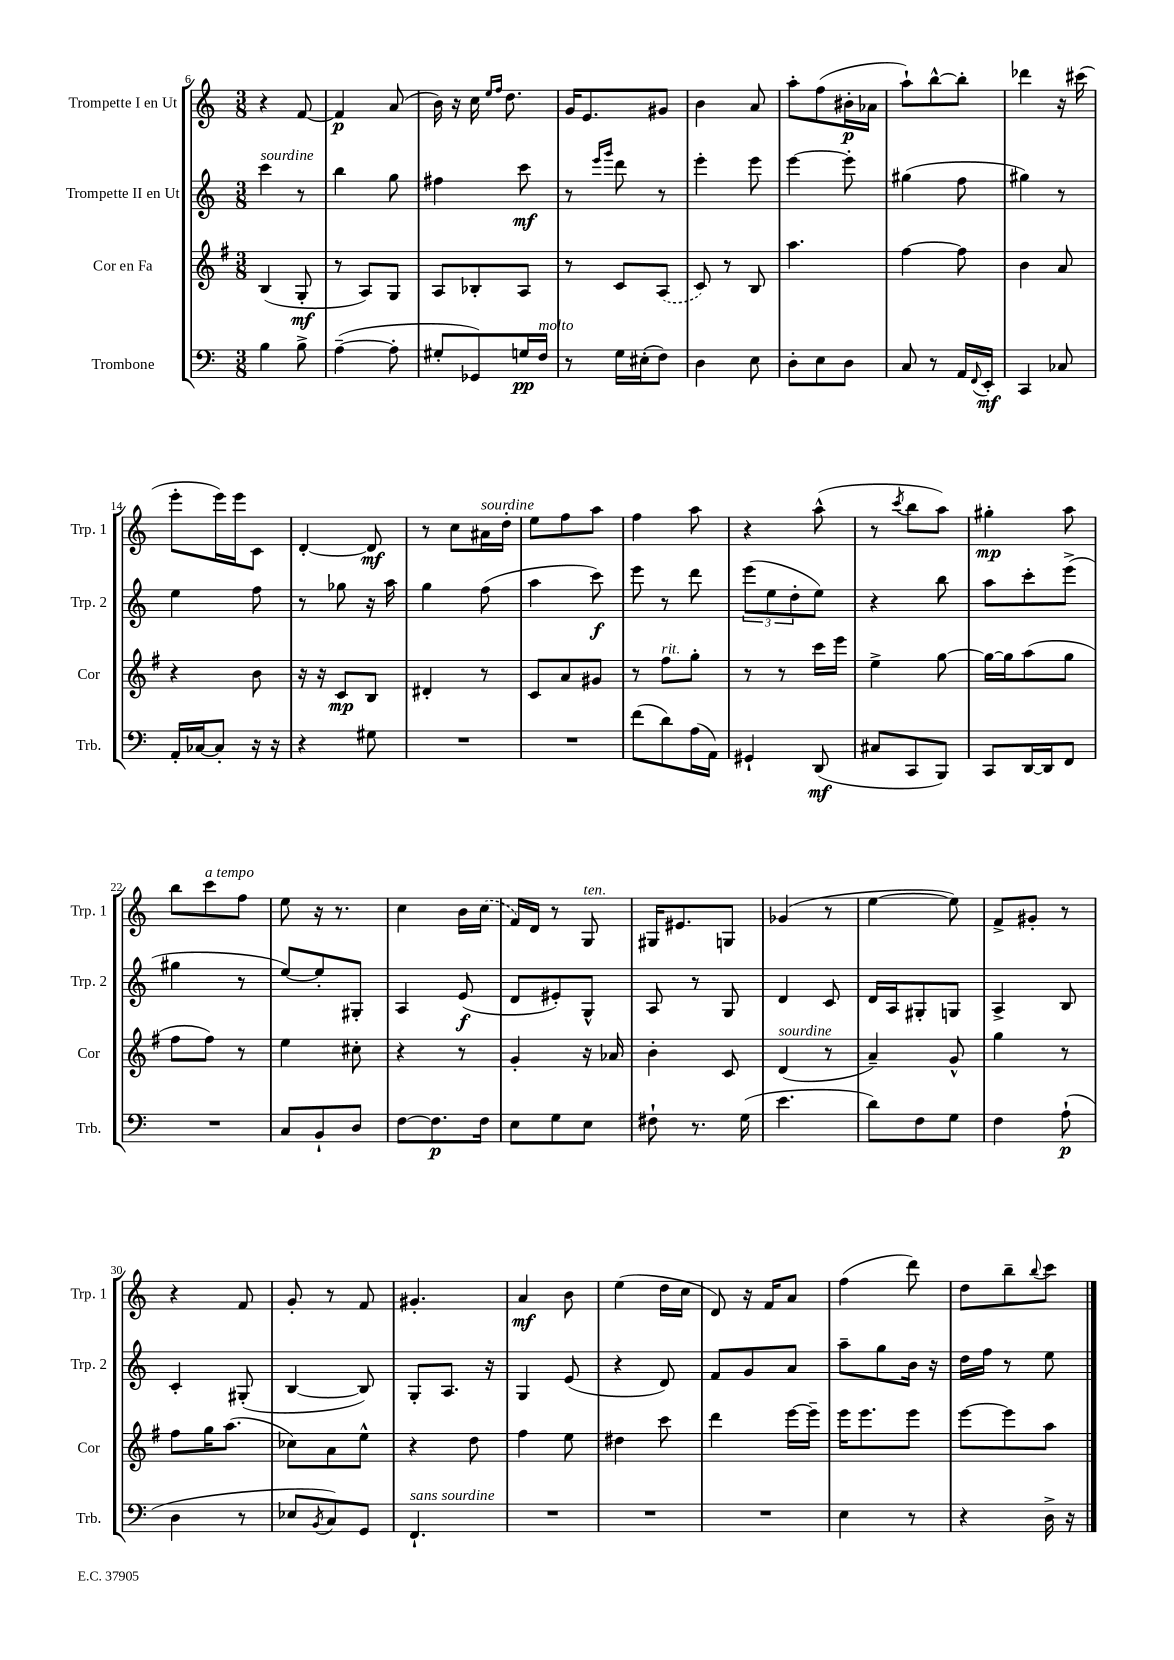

**kern	**kern	**kern	**kern
*staff4	*staff3	*staff2	*staff1
*clefF4	*clefG2	*clefG2	*clefG2
*k[]	*k[f#]	*k[]	*k[]
*M3/8	*M3/8	*M3/8	*M3/8
4B	(4B	4ccc	4r
8B^	8G'	8r	[8f
=	=	=	=
([4A~	8r	4bb	4f]
.	8A)	.	.
8A']	8G	8gg	(8a
=	=	=	=
8G#'	8A	4ff#	16b)
.	.	.	16r
8GG-)	8B-'	.	16cc
.	.	.	16qqee
.	.	.	16qqff
.	.	.	8.dd
16G	8A	8ccc	.
16F	.	.	.
=	=	=	=
8r	8r	8r	16g
.	.	.	8.e
.	.	16qqeee	.
.	.	16qqggg	.
16G	8c	8ddd	.
(16E#'	.	.	.
8F)	(8A	8r	8g#
=	=	=	=
4D	8c)	4eee'	4b
.	8r	.	.
8E	8B	8eee	8a
=	=	=	=
8D'	4.aa	[4eee	8aa'
8E	.	.	(8ff
8D	.	8eee']	16b#'
.	.	.	16a-
=	=	=	=
8C	[4ff#	(4gg#	8aa`)
8r	.	.	[8bb^^
16AA	8ff#]	8ff	8bb']
8qqFF	.	.	.
16EE'	.	.	.
=	=	=	=
4CC	4b	4gg#)	4ddd-
8C-	8a	8r	16r
.	.	.	(16ccc#
=	=	=	=
16AA'	4r	4ee	8eee'
[16C-	.	.	.
8C-']	.	.	16eee)
.	.	.	16eee
16r	8b	8ff	8c
16r	.	.	.
=	=	=	=
4r	16r	8r	[4d'
.	16r	.	.
.	8c	8gg-	.
8G#	8B	16r	8d]
.	.	16aa	.
=	=	=	=
4.r	4d#'	4gg	8r
.	.	.	8cc
.	8r	(8ff	16a#
.	.	.	16dd'
=	=	=	=
4.r	8c	4aa	8ee
.	8a	.	8ff
.	8g#	8ccc)	8aa
=	=	=	=
(8f	8r	8eee	4ff
8d)	8ff#	8r	.
(16A	8gg'	8ddd	8aa
16AA)	.	.	.
=	=	=	=
4GG#`	8r	(12eee	4r
.	.	12ee	.
.	8r	.	.
.	.	12dd'	.
(8DD	16ccc	8ee)	(8aa^^
.	16eee	.	.
=	=	=	=
8C#	4ee^	4r	8r
.	.	.	8qccc
8CC	.	.	8bb
8BBB)	[8gg	8bb	8aa)
=	=	=	=
8CC	16gg_	8aa	4gg#'
.	16gg]	.	.
[16DD	(8aa	8ccc'	.
16DD]	.	.	.
8FF	8gg	(8eee^	8aa
=	=	=	=
4.r	8ff#	4gg#	8bb
.	8ff#)	.	8ccc
.	8r	8r	8ff
=	=	=	=
8C	4ee	[8ee)	8ee
8BB`	.	8ee']	16r
.	.	.	8.r
8D	8cc#'	8G#'	.
=	=	=	=
[8F	4r	4A	4cc
8.F]	.	.	.
.	8r	(8e	16b
16F	.	.	(16cc
=	=	=	=
8E	4g'	8d	16f)
.	.	.	16d
8G	.	8e#')	8r
8E	16r	8G^^	8G
.	16a-	.	.
=	=	=	=
8F#`	4b'	8A	16G#
.	.	.	8.e#
8.r	.	8r	.
.	8c	8G	8G
(16G	.	.	.
=	=	=	=
4.e	(4d	4d	(4g-
.	8r	8c	8r
=	=	=	=
8d)	4a~)	16d	[4ee
.	.	16A	.
8F	.	8G#'	.
8G	8g^^	8G	8ee])
=	=	=	=
4F	4gg	4A^	8f^
.	.	.	8g#'
(8A`	8r	8B	8r
=	=	=	=
4D	8ff#	4c'	4r
.	16gg	.	.
.	(8.aa	.	.
8r	.	(8G#'	8f
=	=	=	=
8E-	8cc-)	[4B	8g'
8qBB	.	.	.
8C)	8a	.	8r
8GG	8ee^^	8B])	8f
=	=	=	=
4.FF`	4r	8G'	4.g#'
.	.	8.A	.
.	8dd	.	.
.	.	16r	.
=	=	=	=
4.r	4ff#	4G	4a
.	8ee	(8e	8b
=	=	=	=
4.r	4dd#	4r	(4ee
.	8ccc	8d)	16dd
.	.	.	16cc
=	=	=	=
4.r	4ddd	8f	8d)
.	.	8g	16r
.	.	.	16f
.	[16eee	8a	8a
.	16eee~]	.	.
=	=	=	=
4E	16eee	8aa~	(4ff
.	8.eee	.	.
.	.	8gg	.
8r	8eee	16b	8ddd)
.	.	16r	.
=	=	=	=
4r	[8eee	16dd	8dd
.	.	16ff	.
.	8eee]	8r	8bb~
.	.	.	8qqbb
16D^	8aa	8ee	8ccc
16r	.	.	.
==	==	==	==
*-	*-	*-	*-
